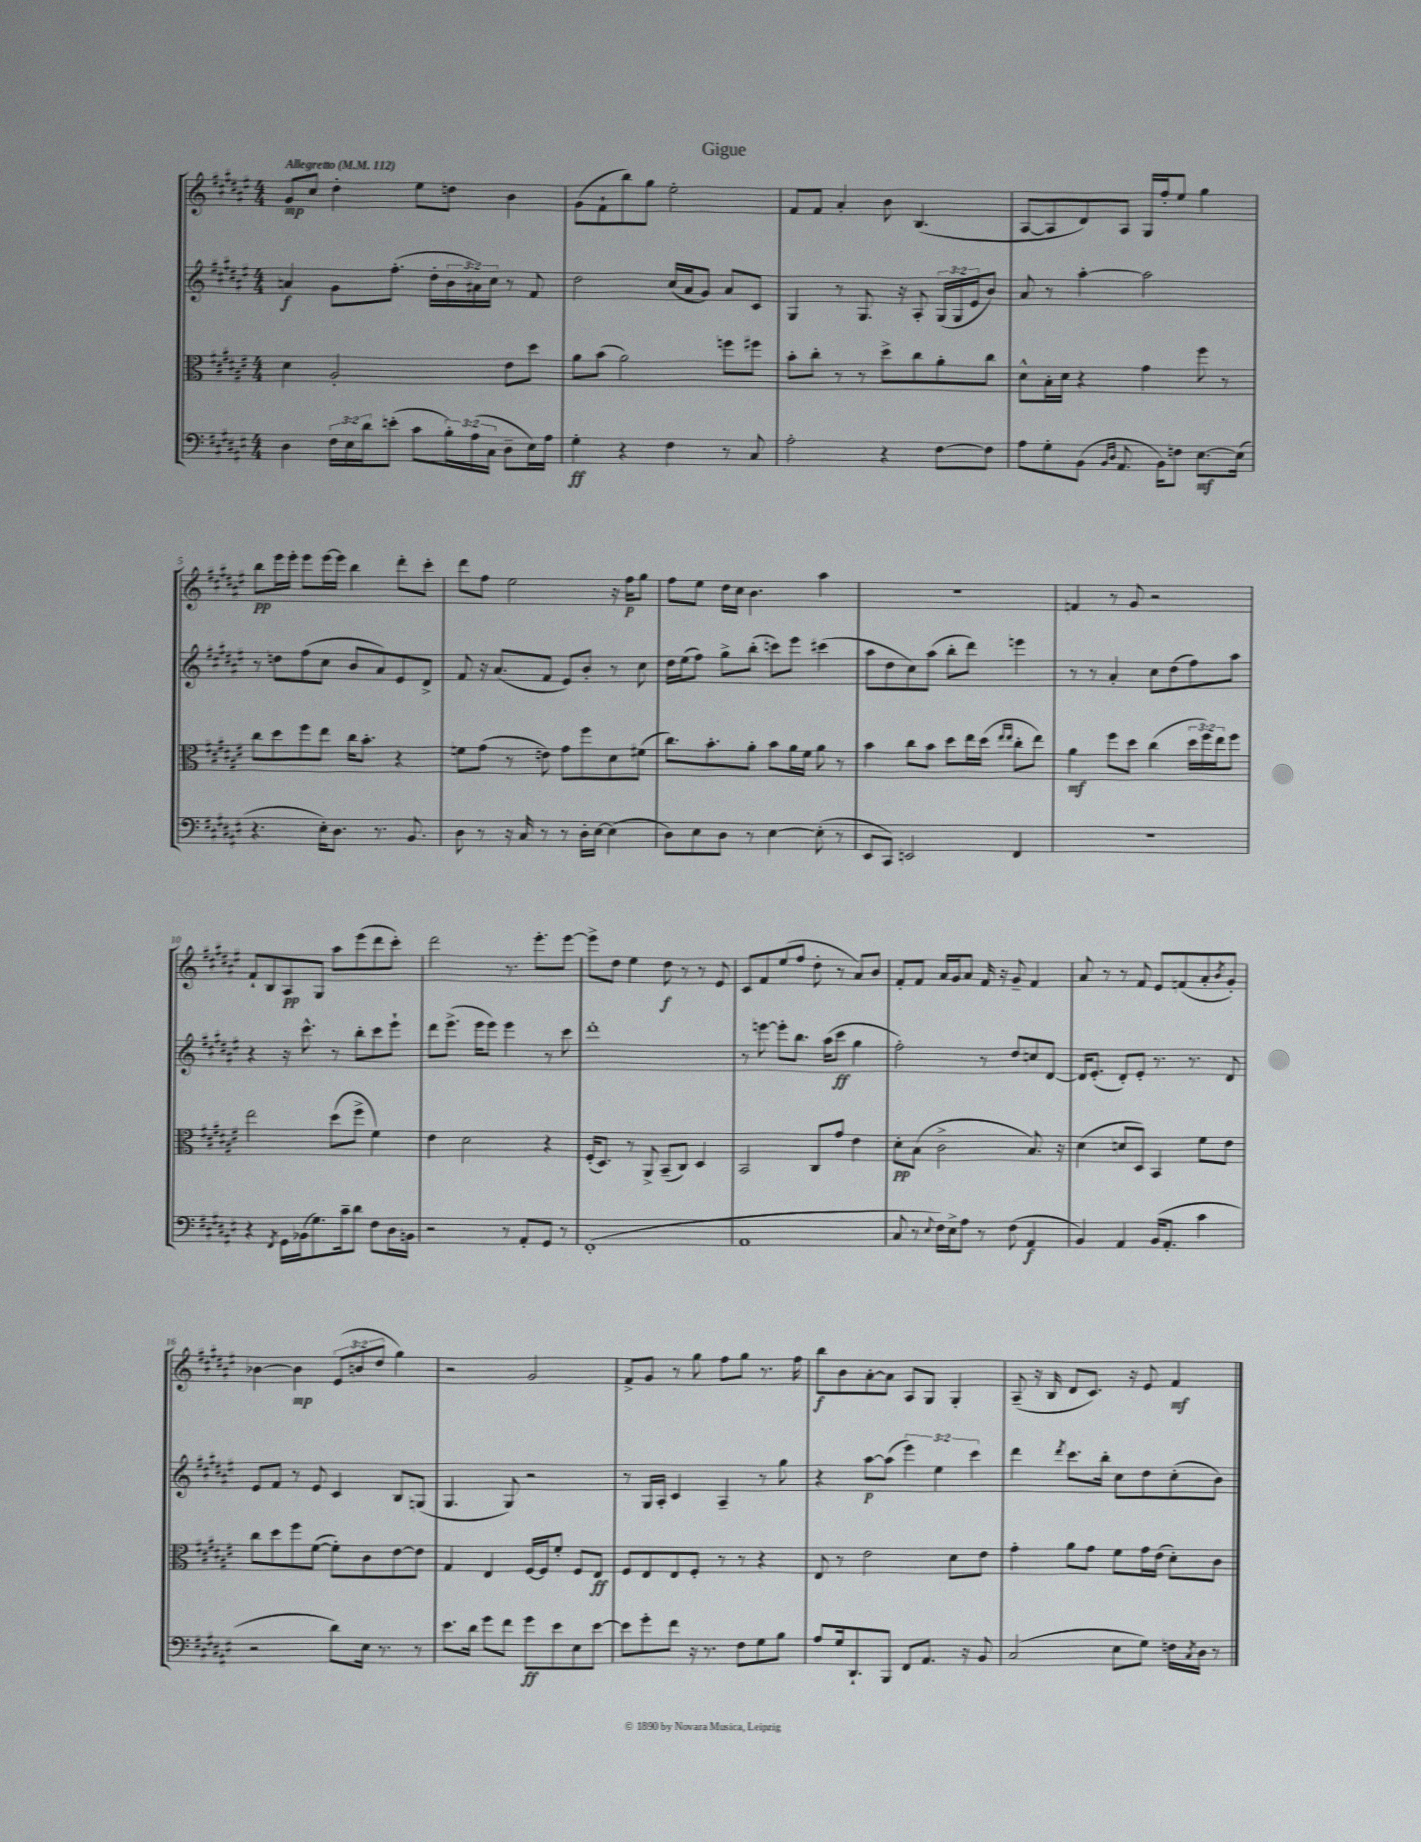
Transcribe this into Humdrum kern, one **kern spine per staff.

**kern	**kern	**kern	**kern
*staff4	*staff3	*staff2	*staff1
*clefF4	*clefC3	*clefG2	*clefG2
*k[f#c#g#d#a#e#]	*k[f#c#g#d#a#e#]	*k[f#c#g#d#a#e#]	*k[f#c#g#d#a#e#]
*M4/4	*M4/4	*M4/4	*M4/4
*MM112	*MM112	*MM112	*MM112
4D#	4d#	4a	8g#
.	.	.	8cc#
24F#	2A#'	8g#	4dd#'
24E#	.	.	.
24d#	.	.	.
(8e'	.	(8.ff#'	.
8c#	.	.	8ee#
.	.	16dd#'	.
24B')	.	24b	8dd
(24A#	.	24a#)	.
24C#	.	24cc#	.
8D#~	8e#	8r	4b
16E#)	8dd#	8f#	.
16A#	.	.	.
=	=	=	=
4G#'	8a#	2dd#	(8g#
.	(8b	.	8f#`
4r	2a#)	.	8bb)
.	.	.	8gg#
4F#	.	(16cc#	2ee#'
.	.	16a#	.
.	.	8g#)	.
8r	8ff	8a#	.
8C#	8ff#	8c#	.
=	=	=	=
2A#'	8b'	4G#	8f#
.	8cc#'	.	8f#
.	8r	8r	4a#'
.	8r	8.G#	.
4r	8dd#^	.	8b
.	.	16r	.
.	8cc#	8A#'	(4.B
[8F#	8a#'	(24G#	.
.	.	24G#	.
.	.	24e#	.
8F#]	8cc#	8b)	.
=	=	=	=
8A#	8d#^^	8a#	[8A#
8G#'	16B'	8r	8A#]
.	16d#	.	.
(8BB	4r	[4aa#'	8d#)
16qqBB	.	.	.
16qqD#	.	.	.
8.AA#	.	.	8A#
.	4g#	2aa#]	16G#
16BB)	.	.	16ff#'
8F	.	.	8ee#
[8.E#	8ff#	.	4gg#
.	8r	.	.
(16E#]	.	.	.
=	=	=	=
4.r	8cc#	8r	8bb
.	8dd#	8dd	16eee#
.	.	.	16eee#'
.	8ff#	(8ff#	8eee#
16E#')	8ee#	8cc#	[16eee#
8.D#	.	.	16eee#]
.	16cc#	8b	4bb
.	8.b'	.	.
8.r	.	8a#)	.
.	4r	8e#	8ddd#'
8.BB	.	.	.
.	.	8d#^	8ccc#'
=	=	=	=
8D#	8f	8f#	8ddd#
8r	(8g#	16r	8ff#
.	.	(8.a#	.
16r	8r	.	2ee#
16C#	.	.	.
8r	8e)	8f#	.
8r	8g#	8e#)	.
16D#'	8ff#	8b'	.
[16E#	.	.	.
(4E#]	8d#	8r	16r
.	.	.	16ff#
.	(8f#	8cc#	8gg#
=	=	=	=
8D#)	8.cc#)	16dd#	8ff#
.	.	(16ee#	.
8E#	.	8ff#)	8ee#
.	8.b'	.	.
8D#	.	8gg#^	16dd#
.	.	.	16cc#
8r	8a#'	(8bb'	4.b
[4E#	8b	8ccc)	.
.	16a#	8eee#	.
.	16f#	.	.
(8E#']	8a#	(4ccc#	4aa#
8r	8r	.	.
=	=	=	=
8EE#	4b	8aa#	1r
8CC#)	.	8dd#	.
2EE	8cc#	8cc#)	.
.	8b	(8aa#	.
.	8dd#	8bb'	.
.	16ee#	8ddd#)	.
.	(16dd#	.	.
.	16qqee#	.	.
.	16qqee#	.	.
4FF#	8cc#'	4eee	.
.	8ee#)	.	.
=	=	=	=
1r	4a#	8r	4f
.	.	8r	.
.	8ff#	4a#'	8r
.	8dd#	.	8g#
.	(4cc#	8cc#	2r
.	.	(8dd#	.
.	24dd#	8ff#)	.
.	24ff#)	.	.
.	24ee#	.	.
.	8ff#	8aa#	.
=	=	=	=
4r	2ee#	4r	8f#`
.	.	.	8B
8qFF#	.	.	.
16GG#	.	16r	8A#
(16BB-	.	8.ccc#^^	.
8.G#)	.	.	8G#
.	(8dd#	8r	8aa#
16c#~	.	.	.
8d#	8ff#^	8bb'	(8eee#
8F#	4f#)	8ccc#	8ddd#
16D#	.	8eee#`	8ccc#')
16BB	.	.	.
=	=	=	=
2r	4e#	8ddd#	2ddd#
.	.	(8.eee#^	.
.	2d#	.	.
.	.	16eee#	.
.	.	8eee#)	.
8r	.	4eee#	8.r
8AA#'	.	.	.
.	.	.	8.eee#'
8GG#	4r	8r	.
8r	.	8ccc#	[8eee#
=	=	=	=
(1FF#'	(16F#'	1ddd#'	8eee#^]
.	8.D#)	.	.
.	.	.	8dd#
.	8r	.	4ee#
.	8AA#^	.	.
.	(8BB~	.	8dd#
.	8C#)	.	8r
.	4D#	.	8r
.	.	.	8e#
=	=	=	=
1AA#	2BB	8r	8c#
.	.	[8eee	8f#
.	.	8eee']	(8ee#
.	.	8.bb	8ff#
.	8C#	.	8dd#'
.	.	(16aa#	.
.	8g#	8ccc#	8r
.	4e#	4gg#	8a#)
.	.	.	8b
=	=	=	=
8C#	8d#'	2ff#')	8f#'
8r	(8B	.	8f#
8qqE#	.	.	.
16F#)	2c#^	.	16a#
16E#^	.	.	16g#
8A#	.	.	8a#
8r	.	8r	16f#
.	.	.	16r
(8F#	.	8dd#	8g#~
4AA#	8.B)	8cc	4f#
.	.	[8d#	.
.	16r	.	.
=	=	=	=
4BB)	(4d#	16d#]	8a#
.	.	(8.e#'	.
.	.	.	8r
4AA#	8d	8d#')	8r
.	8D#)	8e#'	8f#
(16BB	4BB	8.r	8e#
8.AA#'	.	.	.
.	.	.	(8f
.	.	8.r	.
4c#	8f#	.	8a#'
.	.	.	8qb
.	8e#	8d#	8g#')
=	=	=	=
2r	8cc#	8e#	[4b-
.	8dd#	8f#	.
.	8ff#	8r	4b-]
.	([8f#	8e#	.
8d#)	8f#'])	4c#	(12e#
.	.	.	12b
16E#	8c#	.	.
.	.	.	12dd#
8.r	.	.	.
.	[8e#	8B	4gg#)
8r	8e#]	(8G	.
=	=	=	=
8.e#	4G#	4.G#	2r
16d#	.	.	.
8g#	4E#	.	.
8f#	.	8G#)	.
8g#	[16F#	2r	2g#
.	16F#]	.	.
8e#	8f#'	.	.
8E#	8F#	.	.
[8e#	8E#	.	.
=	=	=	=
8e#]	8F#	8r	8f#^
8g#'	8E#	16G#	8g#
.	.	16A#'	.
8f#	8E#	4c#	8r
16r	8F#'	.	8gg#
8.r	.	.	.
.	8r	4A#~	8ff#
8F#	8r	.	8gg#
8G#	4r	8r	8.r
8B	.	8gg#	.
.	.	.	16ff#
=	=	=	=
8A#	8E#	4r	8bb
16G#	8r	.	8b
8.DD#`	.	.	.
.	2e#	[8aa#	[8a#'
8BBB	.	(8aa#]	8a#]
8FF#	.	6eee#)	8A#
8.AA#	.	.	8G#
.	.	6ee#	.
.	8d#	.	4G#'
16r	.	.	.
.	.	6ccc#	.
8BB	8e#	.	.
=	=	=	=
(2C#	4g#'	4ddd#	(8A#~
.	.	.	16r
.	.	.	16B
.	.	8qddd#	.
.	8a#	8.ccc#	8d#
.	8g#	.	8.c#)
.	.	16bb'	.
8E#	8f#	8cc#	.
.	.	.	16r
8G#)	16g#	8dd#	8e#
.	(16e#	.	.
16F	8d#')	(8cc#'	4f#
8qC#	.	.	.
16D#	.	.	.
8r	8c#	8b)	.
==	==	==	==
*-	*-	*-	*-
